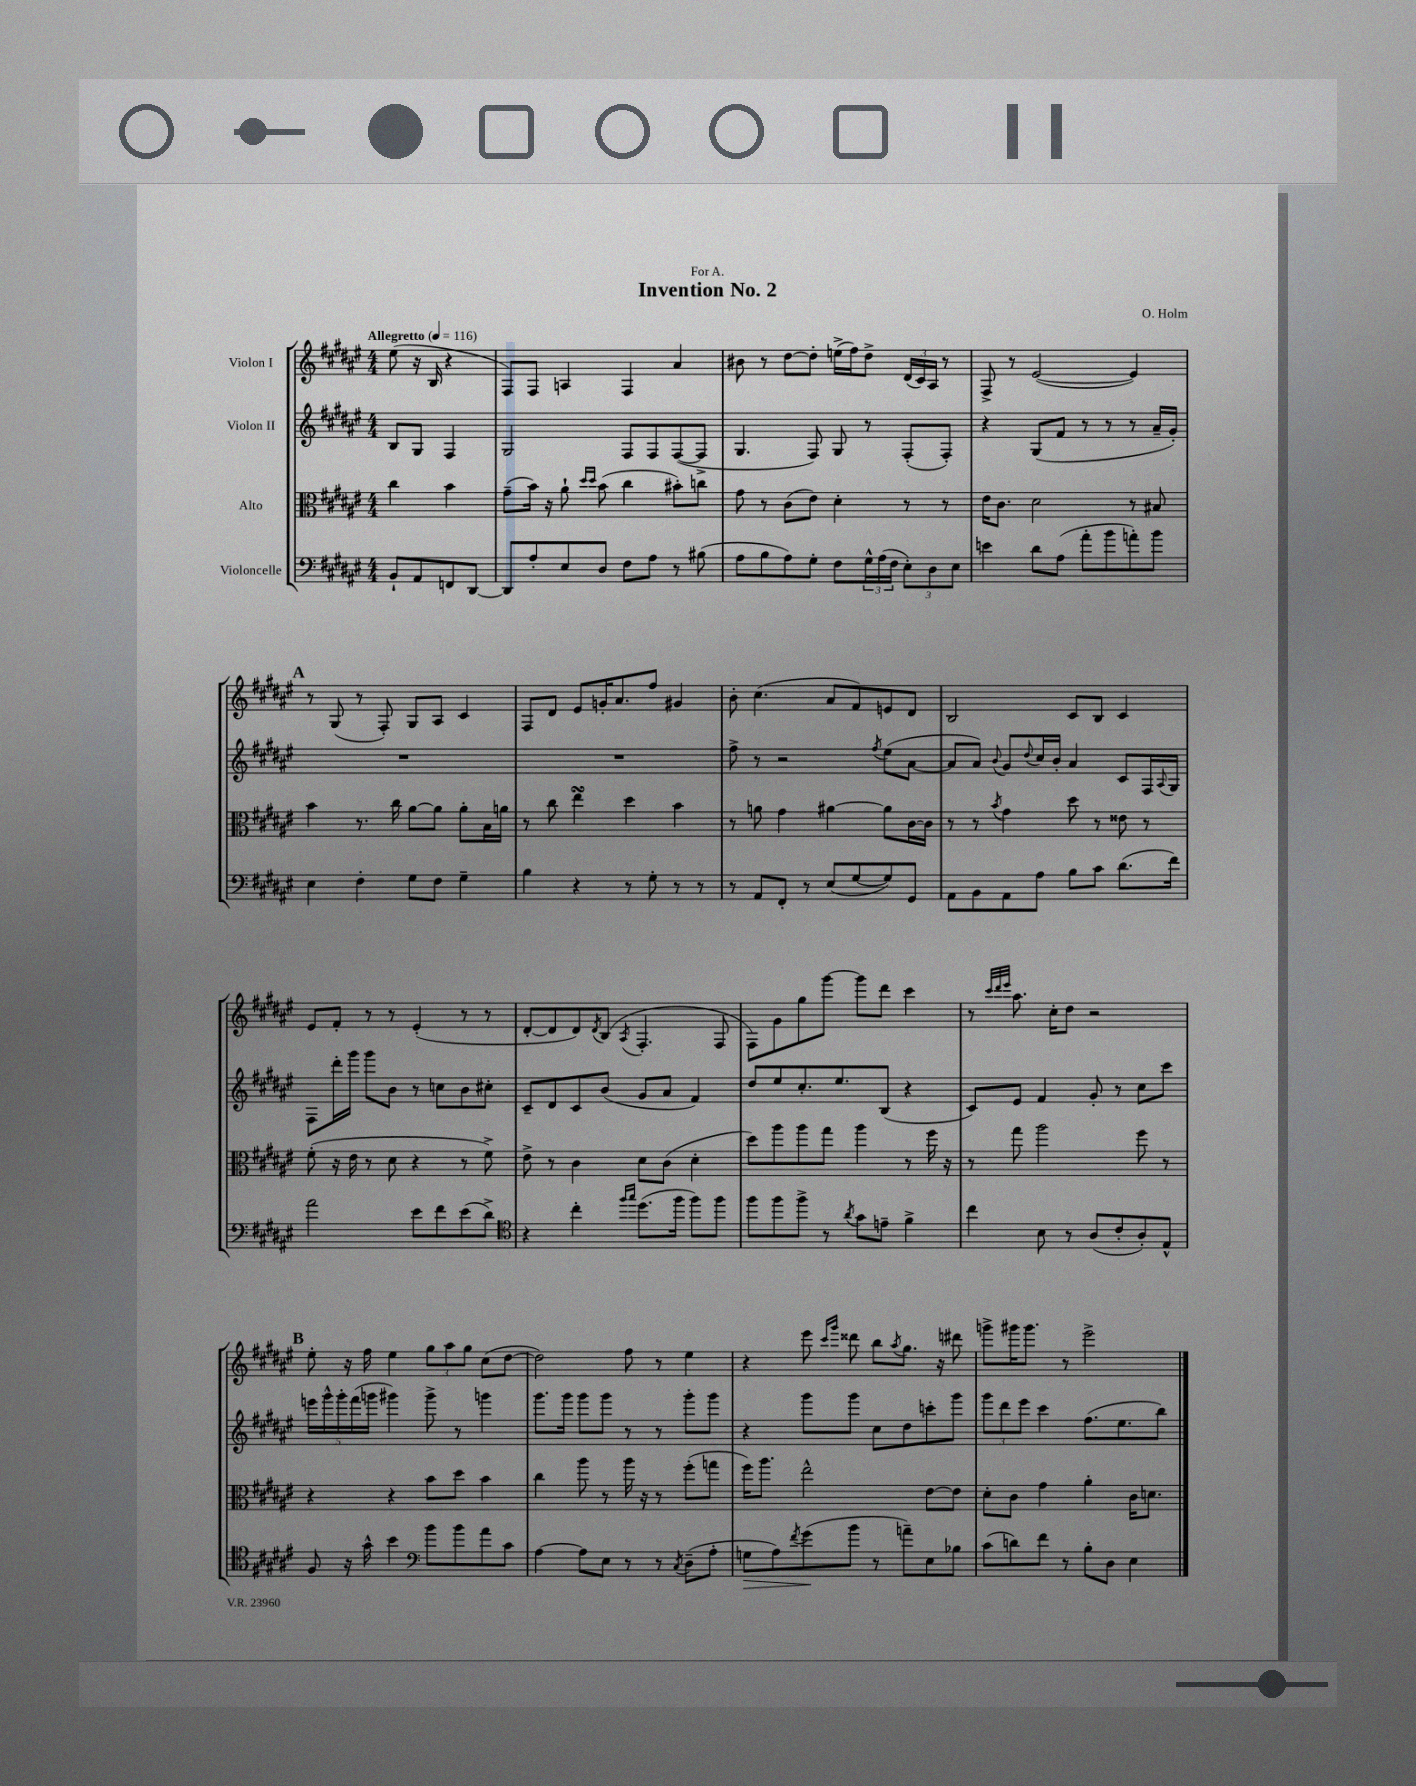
\header { title = "Invention No. 2" composer = "O. Holm" dedication = "For A." }
<<
\new StaffGroup <<
\new Staff = "s0" \with { instrumentName = "Violon I" } {
    \clef treble \key fis \major \numericTimeSignature \time 4/4 \partial 2 \tempo "Allegretto" 4 = 116
    eis''8( r16 b16 r4 |
    fis8) fis8 a4 fis4 ais'4 |
    bis'8 r8 dis''8~ dis''8-. e''16->( fis''16) dis''8-> \tuplet 3/2 { dis'16( cis'16) ais16 } r8 |
    fis8-> r8 eis'2~( eis'4) |
    \mark \markup { \bold "A" } r8 gis8( r8 fis8-.) gis8 ais8 cis'4 |
    fis8 dis'8 eis'8 g'16-. ais'8. fis''8 gis'4 |
    b'8-. cis''4.( ais'8 fis'8) e'8 dis'8 |
    b2 cis'8 b8 cis'4 |
    eis'8 fis'8-. r8 r8 eis'4-.( r8 r8 |
    dis'8~-. dis'8 dis'8) \acciaccatura { dis'8 } b8( \acciaccatura { ais8 } fis4.-. fis8 |
    fis8) gis'8 gis''8 gis'''8~ gis'''8 dis'''8 cis'''4 |
    r8 \grace { cis'''32 dis'''32 eis'''32 } ais''8. cis''16-. dis''8 r2 |
    \mark \markup { \bold "B" } eis''8-. r16 fis''16 eis''4 \tuplet 3/2 { gis''8 ais''8 gis''8 } cis''8( dis''8~ |
    dis''2) fis''8 r8 eis''4 |
    r4 eis'''8 \grace { cis'''16 gis'''16 } disis'''8 b''8 \acciaccatura { ais''8 } gis''8. r16 dis'''8 |
    g'''8-> gis'''16 gis'''8. r8 eis'''2-> \bar "|." |
}
\new Staff = "s1" \with { instrumentName = "Violon II" } {
    \clef treble \key fis \major \numericTimeSignature \time 4/4 \partial 2
    b8 gis8 fis4 |
    gis2 fis8 fis8 fis8~( fis8-> |
    gis4. fis8) gis8 r8 fis8-.( fis8-.) |
    r4 gis8( fis'8 r8 r8 r8 ais'16-- gis'16-.) |
    \mark \markup { \bold "A" } R1 |
    R1 |
    fis''8-> r8 r2 \acciaccatura { fis''8 } eis''8( ais'8~ |
    ais'8 ais'8) \appoggiatura { b'8 } gis'8 \appoggiatura { dis''8 } cis''16 b'16-. ais'4 cis'8 fis16 \appoggiatura { ais8 } gis16 |
    fis8 dis'''16-. gis'''16 gis'''8 b'8 r8 c''8 b'8 cis''8-. |
    cis'8-- dis'8 cis'8 b'8( gis'8 ais'8 fis'4) |
    dis''8 eis''8 cis''8.-. eis''8. b8( r4 |
    cis'8) eis'8 fis'4 gis'8-. r8 cis''8 cis'''8 |
    \mark \markup { \bold "B" } \tuplet 5/4 { e'''16 gis'''16-^ gis'''16-. fis'''16( g'''16 } gis'''4) gis'''8-> r8 g'''4 |
    gis'''8. gis'''16 gis'''8 gis'''8 r8 r8 gis'''8-. gis'''8 |
    r4 gis'''8 gis'''8 cis''8 dis''8 c'''8-. gis'''8 |
    \tuplet 3/2 { gis'''8 dis'''8 eis'''8 } cis'''4 fis''8.( eis''8. b''8) \bar "|." |
}
\new Staff = "s2" \with { instrumentName = "Alto" } {
    \clef alto \key fis \major \numericTimeSignature \time 4/4 \partial 2
    cis''4 b'4 |
    gis'8--( b'16) r16 ais'8-! \grace { dis''16 dis''16 } b'8( cis''4 bis'8-.) c''8 |
    gis'8 r8 cis'8( eis'8) dis'4-. r8 r8 |
    eis'16 cis'8. dis'2 r8 bis8 |
    \mark \markup { \bold "A" } b'4 r8. cis''16 ais'8~ ais'8 ais'8-. b16 a'16 |
    r8 cis''8 eis''4\turn dis''4 b'4 |
    r8 a'8 gis'4 ais'4~ ais'8 cis'16~ cis'16 |
    r8 r8 \acciaccatura { b'8 } gis'4 dis''8 r8 eisis'8 r8 |
    fis'8-.( r16 eis'16 r8 dis'8 r4 r8 fis'8->) |
    eis'8-> r8 cis'4 dis'8 cis'8( dis'4-. |
    dis''8) ais''8 ais''8 gis''8 ais''4 r8 fis''16 r16 |
    r8 gis''8 ais''2 fis''8 r8 |
    \mark \markup { \bold "B" } r4 r4 b'8 dis''8 b'4 |
    cis''4 ais''8 r8 ais''16 r16 r8 fis''8-.( g''8 |
    fis''16) ais''8. eis''2-^ eis'8~ eis'8 |
    dis'8-. cis'8 gis'4 ais'4-. cis'16 d'8. \bar "|." |
}
\new Staff = "s3" \with { instrumentName = "Violoncelle" } {
    \clef bass \key fis \major \numericTimeSignature \time 4/4 \partial 2
    b,8-! ais,8 f,8 dis,8~ |
    dis,8 ais8-. eis8 dis8 fis8 ais8 r8 bis8( |
    ais8 b8 ais8) gis8-. fis8 \tuplet 3/2 { gis16-^ ais16( fis16 } \tuplet 3/2 { eis8-.) dis8 eis8 } |
    e'4 dis'8 ais8( ais'8-. b'8 a'8-.) b'8 |
    \mark \markup { \bold "A" } eis4 fis4-. gis8 fis8 gis4-- |
    b4 r4 r8 gis8-. r8 r8 |
    r8 ais,8 fis,8-. r8 eis8( gis8~ gis8) gis,8 |
    ais,8 b,8 ais,8 ais8 b8 cis'8 dis'8.( fis'16) |
    ais'2 eis'8 fis'8 eis'8( dis'8->) |
    \clef tenor r4 cis''4-. \grace { fis''16 gis''16 } dis''8.( fis''16 fis''8) fis''8 |
    fis''8 fis''8 fis''8-> r8 \acciaccatura { ais'8 } gis'8 e'8-- fis'4-> |
    cis''4 b8 r8 ais8( cis'8-. ais8-.) eis8-^ |
    \mark \markup { \bold "B" } fis8 r16 gis'16-^ b'4 \clef bass b'8 b'8 ais'8 cis'8 |
    ais4~ ais8 eis8 r8 r8 \acciaccatura { cis8 } dis8--( ais8-. |
    g8\> ais8) \acciaccatura { fis'8 } gis'8\!( b'8 r8 a'8--) eis8 bes8 |
    cis'8( d'8) fis'8 r8 b8-. dis8 eis4 \bar "|." |
}
>>
>>
\layout { \context { \Score \remove "Bar_number_engraver" } }
